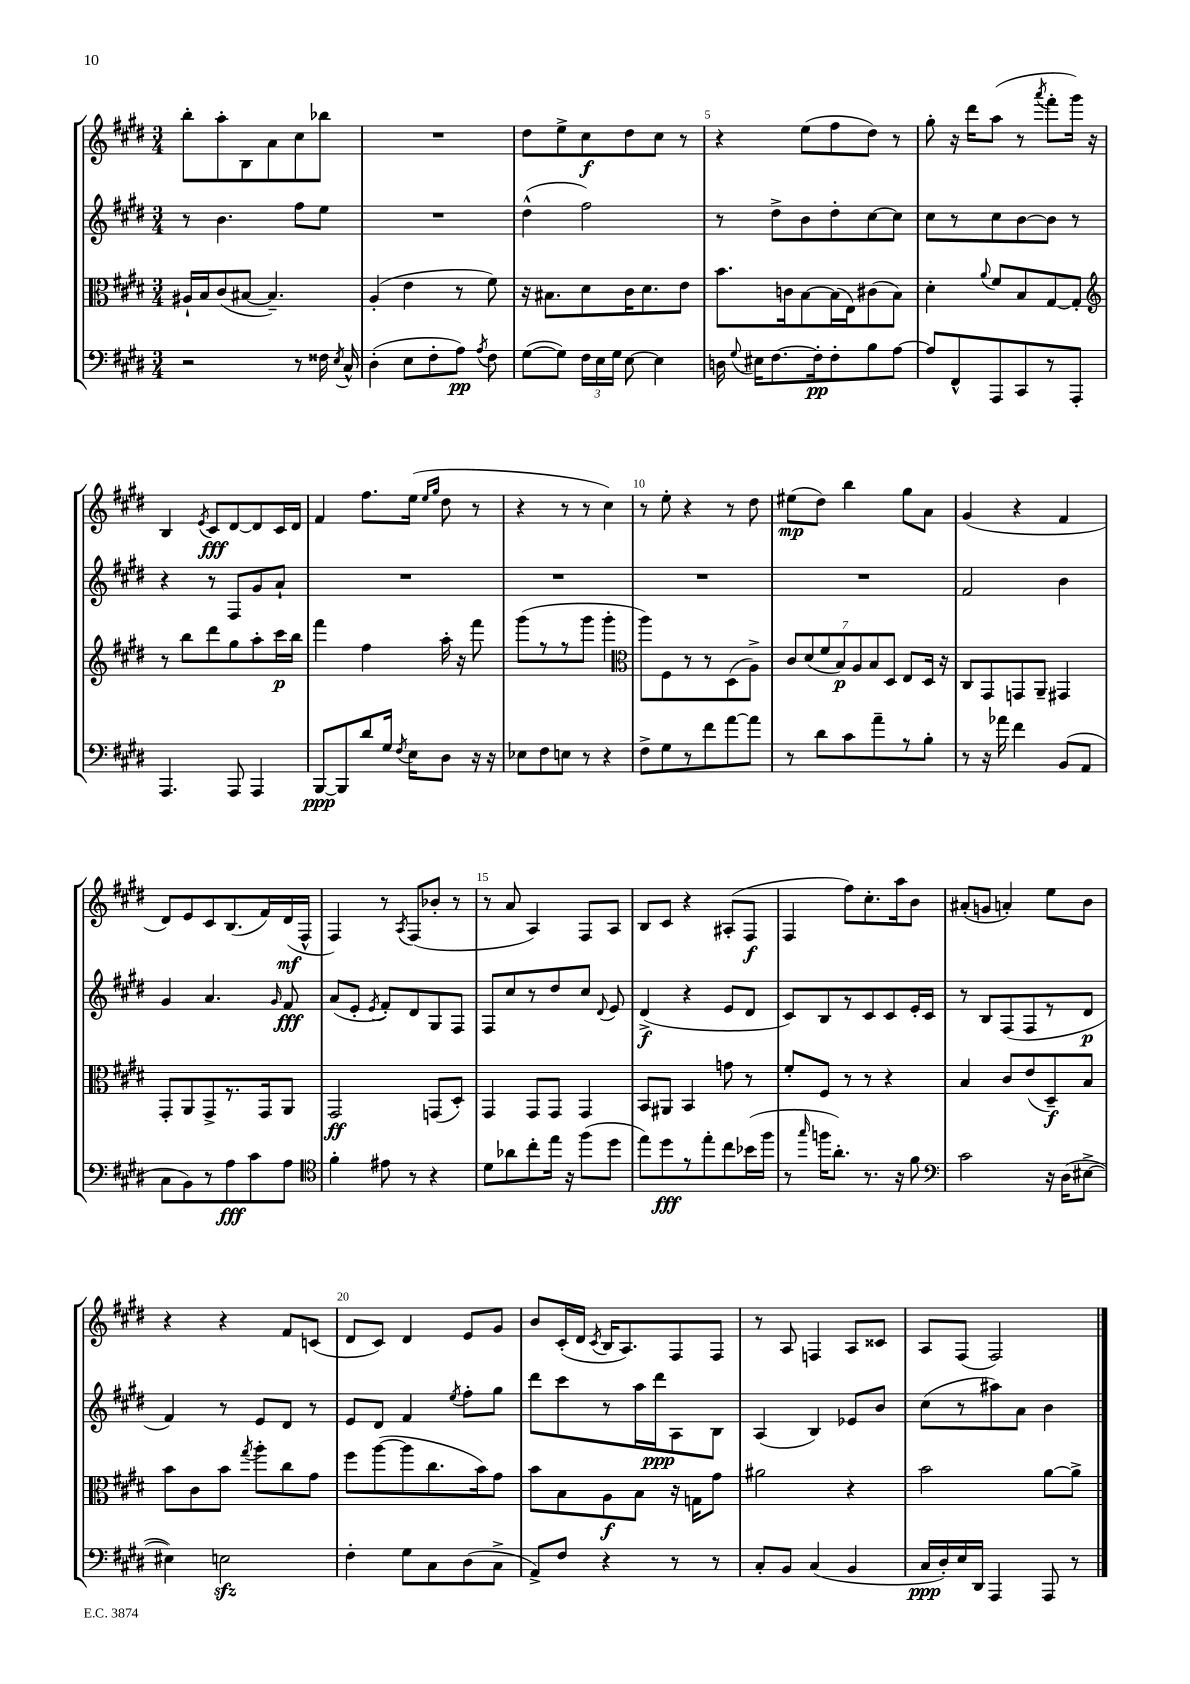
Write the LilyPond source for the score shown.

<<
\new StaffGroup <<
\new Staff = "s0" {
    \clef treble \key e \major \numericTimeSignature \time 3/4
    \autoBeamOff b''8[-. a''8-. b8 a'8 cis''8 bes''8] |
    R2. |
    dis''8[ e''8-> cis''8\f dis''8 cis''8] r8 |
    r4 e''8[( fis''8 dis''8]) r8 |
    gis''8-. r16 dis'''16[ a''8]( r8 \acciaccatura { a'''8 } fis'''8[-. gis'''16]) r16 |
    b4 \acciaccatura { e'8 } cis'8[\fff dis'8~ dis'8 cis'16 dis'16] |
    fis'4 fis''8.[ e''16]( \grace { e''16[ gis''16] } dis''8 r8 |
    r4 r8 r8 cis''4) |
    r8 e''8-. r4 r8 dis''8 |
    eis''8[\mp( dis''8]) b''4 gis''8[ a'8] |
    gis'4( r4 fis'4 |
    dis'8[) e'8 cis'8 b8.( fis'16) dis'16\mf( fis16]-^ |
    fis4) r8 \acciaccatura { a8 } fis8[( bes'8]-. r8 |
    r8 a'8 a4) fis8[ a8] |
    b8[ cis'8] r4 ais8[-.( fis8]\f |
    fis4 fis''8[) cis''8.-. a''16 b'8] |
    ais'8[-.( g'8] a'4-.) e''8[ b'8] |
    r4 r4 fis'8[ c'8]( |
    dis'8[ cis'8]) dis'4 e'8[ gis'8] |
    b'8[ cis'16-.( dis'16] \acciaccatura { cis'8 } b16[ a8.) fis8 fis8] |
    r8 a8 f4 a8[ cisis'8] |
    a8[ fis8]( fis2) \bar "|." |
}
\new Staff = "s1" {
    \clef treble \key e \major \numericTimeSignature \time 3/4
    \autoBeamOff r8 b'4. fis''8[ e''8] |
    R2. |
    dis''4-^( fis''2) |
    r8 dis''8[-> b'8 dis''8-. cis''8~ cis''8] |
    cis''8[ r8 cis''8 b'8~ b'8] r8 |
    r4 r8 fis8[ gis'8 a'8]-! |
    R2. |
    R2. |
    R2. |
    R2. |
    fis'2 b'4 |
    gis'4 a'4. \grace { gis'16 } fis'8\fff |
    a'8[( e'8]-. \acciaccatura { e'8 } fis'8[-.) dis'8 gis8 fis8] |
    fis8[ cis''8 r8 dis''8 cis''8] \appoggiatura { dis'8 } e'8 |
    dis'4->\f( r4 e'8[ dis'8] |
    cis'8[) b8 r8 cis'8 cis'8 e'16-. cis'16] |
    r8 b8[ fis8( fis8 r8 dis'8]\p |
    fis'4) r8 e'8[ dis'8] r8 |
    e'8[ dis'8] fis'4 \acciaccatura { e''8 } fis''8[-. gis''8] |
    dis'''8[ cis'''8 r8 a''16 dis'''16\ppp a8 b8] |
    a4( b4) ees'8[ b'8] |
    cis''8[( r8 ais''8) a'8] b'4 \bar "|." |
}
\new Staff = "s2" {
    \clef alto \key e \major \numericTimeSignature \time 3/4
    \autoBeamOff ais16[-! b16 cis'8( bis8]~ bis4.--) |
    a4-.( e'4 r8 fis'8) |
    r16 bis8.[ dis'8 cis'16 dis'8. e'8] |
    b'8.[ c'16 b8~ b16( e16) cis'8( b8]) |
    dis'4-. \appoggiatura { a'8 } fis'8[ b8 gis8~ gis8]-. |
    \clef treble r8 b''8[ dis'''8 gis''8 a''8-. cis'''16\p b''16] |
    fis'''4 fis''4 a''16-. r16 fis'''8 |
    gis'''8[( r8 r8 gis'''8] gis'''4-. |
    \clef alto a''8[) fis8 r8 r8 dis8( a8]->) |
    \tuplet 7/4 { cis'8[ dis'8( fis'8 b8\p) a8 b8 dis8] } e8[ dis16] r16 |
    cis8[ gis,8 g,8 a,8]-- gis,4 |
    gis,8[-. a,8 gis,8-> r8. gis,16 a,8] |
    gis,2\ff g,8[( dis8]-.) |
    gis,4 gis,8[ gis,8] gis,4 |
    b,8[ ais,8] b,4 g'8 r8 |
    fis'8[-. fis8] r8 r8 r4 |
    b4 cis'8[ e'8( dis8--\f) b8] |
    b'8[ cis'8 b'8] \acciaccatura { gis''8 } a''8[-. cis''8 gis'8] |
    fis''8[ a''8~( a''8 cis''8. b'16) gis'8] |
    b'8[ b8 a8\f b8] r16 g16[ gis'8] |
    ais'2 r4 |
    b'2 a'8[~ a'8]-> \bar "|." |
}
\new Staff = "s3" {
    \clef bass \key e \major \numericTimeSignature \time 3/4
    \autoBeamOff r2 r8 fisis16 \acciaccatura { e8 } cis16-^ |
    dis4-.( e8[ fis8-. a8]\pp) \acciaccatura { a8 } fis8 |
    gis8[~( gis8]) \tuplet 3/2 { fis16[ e16 gis16] } e8~ e4 |
    d16 \appoggiatura { gis8 } eis16[ fis8.~ fis16-.\pp fis8-. b8 a8]~ |
    a8[ fis,8-^ a,,8 cis,8 r8 a,,8]-. |
    a,,4. a,,8 a,,4 |
    b,,8[~\ppp b,,8 dis'8 gis16] \acciaccatura { fis8 } e16[ dis8] r16 r16 |
    ees8[ fis8 e8] r8 r4 |
    fis8[-> gis8 r8 fis'8 a'8~ a'8] |
    r8 dis'8[ cis'8 a'8-- r8 b8]-. |
    r8 r16 aes'16 fis'4 b,8[( a,8] |
    cis8[ b,8) r8 a8\fff cis'8 a8] |
    \clef tenor fis'4-. eis'8 r8 r4 |
    dis'8[ aes'8 cis''8-. e''16] r16 fis''8[( dis''8] |
    e''8[) dis''8\fff r8 e''8-. cis''8 bes'16( fis''16] |
    r8 \grace { gis''16 } f''16[ a'8.]-.) r8. r16 fis'8 |
    \clef bass cis'2 r16 dis16[( eis8]~-> |
    eis4) e2\sfz |
    fis4-. gis8[ cis8 dis8( cis8]-> |
    a,8[->) fis8] r4 r8 r8 |
    cis8[-. b,8] cis4( b,4 |
    cis16[\ppp dis16-.) e16 dis,16] a,,4 a,,8 r8 \bar "|." |
}
>>
>>
\layout { \context { \Score currentBarNumber = #2 \override BarNumber.break-visibility = ##(#f #t #t) barNumberVisibility = #(every-nth-bar-number-visible 5) } }
